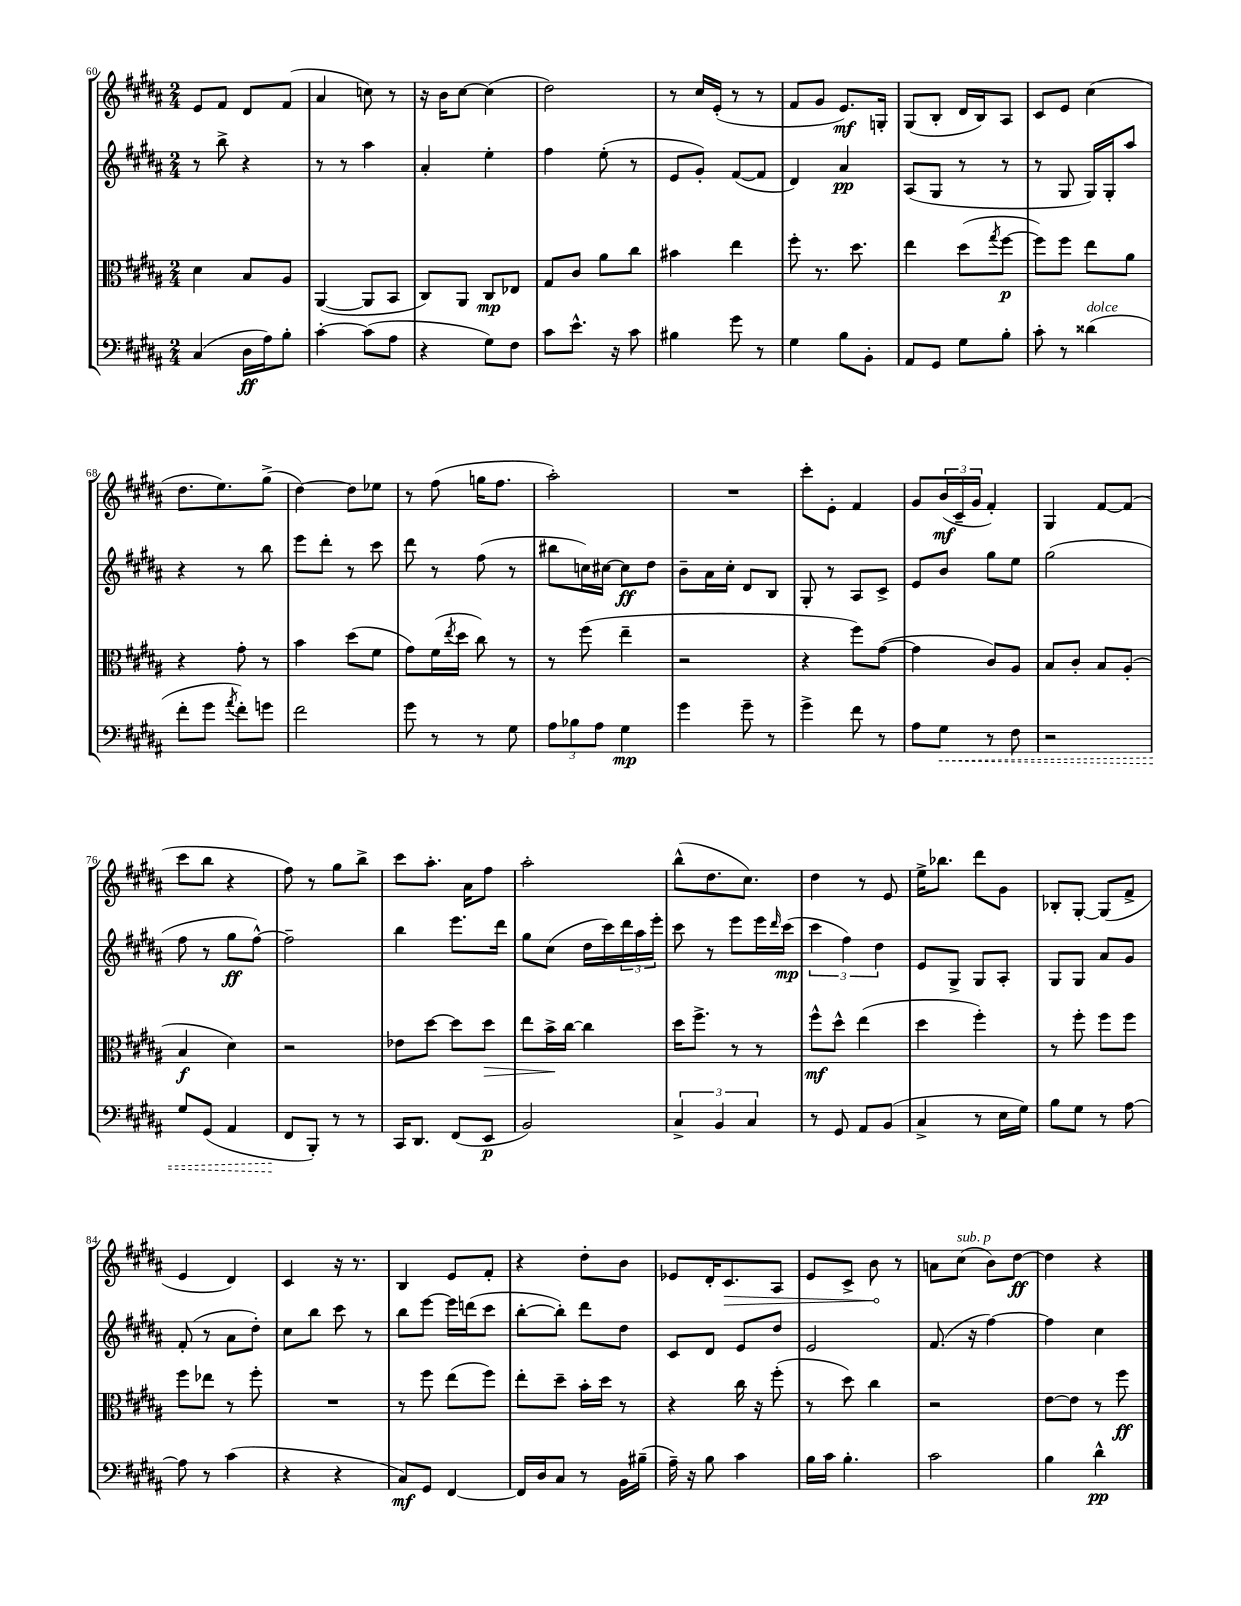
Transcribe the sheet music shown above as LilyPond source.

<<
\new StaffGroup <<
\new Staff = "s0" {
    \clef treble \key b \major \numericTimeSignature \time 2/4
    e'8 fis'8 dis'8 fis'8( |
    ais'4 c''8) r8 |
    r16 b'16 cis''8~ cis''4( |
    dis''2) |
    r8 cis''16 e'16-.( r8 r8 |
    fis'8 gis'8 e'8.\mf) g16-. |
    gis8( b8-. dis'16 b16) ais8 |
    cis'8 e'8 cis''4( |
    dis''8. e''8.) gis''8->( |
    dis''4~) dis''8 ees''8 |
    r8 fis''8( g''16 fis''8. |
    ais''2-.) |
    R2 |
    cis'''8-. e'8-. fis'4 |
    gis'8 \tuplet 3/2 { b'16\mf( cis'16-- gis'16 } fis'4-.) |
    gis4 fis'8~ fis'8( |
    cis'''8 b''8 r4 |
    fis''8) r8 gis''8 b''8-> |
    cis'''8 ais''8.-. ais'16 fis''8 |
    ais''2-. |
    b''8-^( dis''8. cis''8.) |
    dis''4 r8 e'8 |
    e''16-> bes''8. dis'''8 gis'8 |
    bes8-. gis8~-. gis8( fis'8-> |
    e'4 dis'4) |
    cis'4 r16 r8. |
    b4 e'8 fis'8-. |
    r4 dis''8-. b'8 |
    ees'8 dis'16-. \once \override Hairpin.circled-tip = ##t cis'8.\> ais8 |
    e'8 cis'8-> b'8\! r8 |
    a'8 cis''8^\markup { \italic "sub. p" }( b'8) dis''8~\ff |
    dis''4 r4 \bar "|." |
}
\new Staff = "s1" {
    \clef treble \key b \major \numericTimeSignature \time 2/4
    r8 b''8-> r4 |
    r8 r8 ais''4 |
    ais'4-. e''4-. |
    fis''4 e''8-.( r8 |
    e'8 gis'8-.) fis'8~( fis'8 |
    dis'4) ais'4\pp |
    ais8( gis8 r8 r8 |
    r8 gis8 gis16) gis16-. ais''8 |
    r4 r8 b''8 |
    e'''8 dis'''8-. r8 cis'''8 |
    dis'''8 r8 fis''8( r8 |
    bis''8 c''16) cis''16~ cis''8\ff dis''8 |
    b'8-- ais'16 cis''16-. dis'8 b8 |
    gis8-. r8 ais8 cis'8-> |
    e'8 b'8 gis''8 e''8 |
    gis''2( |
    fis''8 r8 gis''8\ff fis''8~-^) |
    fis''2-- |
    b''4 e'''8. dis'''16 |
    gis''8 cis''8( dis''16 cis'''16) \tuplet 3/2 { dis'''16 ais''16 e'''16-. } |
    cis'''8 r8 e'''8 e'''16 \grace { dis'''16 } cis'''16\mp( |
    \tuplet 3/2 { cis'''4 fis''4) dis''4 } |
    e'8 gis8-> gis8 ais8-. |
    gis8 gis8 ais'8 gis'8 |
    fis'8-.( r8 ais'8 dis''8-.) |
    cis''8 b''8 cis'''8 r8 |
    b''8 e'''8~ e'''16 d'''16( cis'''8 |
    b''8~-. b''8-.) dis'''8 dis''8 |
    cis'8 dis'8 e'8 dis''8 |
    e'2 |
    fis'8.( r16 fis''4~) |
    fis''4 cis''4 \bar "|." |
}
\new Staff = "s2" {
    \clef alto \key b \major \numericTimeSignature \time 2/4
    dis'4 b8 ais8 |
    ais,4~( ais,8 b,8 |
    cis8) ais,8 cis8\mp ees8 |
    gis8 cis'8 ais'8 cis''8 |
    bis'4 e''4 |
    fis''8-. r8. dis''8. |
    e''4 dis''8( \acciaccatura { gis''8 } fis''8~\p |
    fis''8) fis''8 e''8 ais'8 |
    r4 gis'8-. r8 |
    b'4 dis''8( fis'8 |
    gis'8) fis'16( \acciaccatura { e''8 } dis''16 cis''8) r8 |
    r8 fis''8( e''4-- |
    r2 |
    r4 fis''8) gis'8~( |
    gis'4 cis'8) ais8 |
    b8 cis'8-. b8 ais8-.( |
    b4\f dis'4) |
    r2 |
    ees'8 dis''8~ dis''8 dis''8\> |
    e''8 b'16->\! cis''16~ cis''4 |
    dis''16 fis''8.-> r8 r8 |
    fis''8-^\mf dis''8-^ e''4( |
    dis''4 fis''4-.) |
    r8 fis''8-. fis''8 fis''8 |
    fis''8 ees''8 r8 fis''8-. |
    R2 |
    r8 fis''8 e''8( fis''8) |
    e''8-. dis''8-- b'16-. dis''16 r8 |
    r4 cis''16 r16 fis''8-.( |
    r8 dis''8) cis''4 |
    r2 |
    e'8~ e'8 r8 fis''8\ff \bar "|." |
}
\new Staff = "s3" {
    \clef bass \key b \major \numericTimeSignature \time 2/4
    cis4( dis16\ff ais16) b8-. |
    cis'4~-. cis'8( ais8 |
    r4 gis8) fis8 |
    cis'8 e'8.-^ r16 cis'8 |
    bis4 gis'8 r8 |
    gis4 b8 b,8-. |
    ais,8 gis,8 gis8 b8-. |
    cis'8-. r8 disis'4^\markup { \italic "dolce" }( |
    fis'8-. gis'8 \acciaccatura { ais'8 } fis'8-.) g'8 |
    fis'2 |
    gis'8 r8 r8 gis8 |
    \tuplet 3/2 { ais8 bes8 ais8 } gis4\mp |
    gis'4 gis'8-- r8 |
    gis'4-> fis'8 r8 |
    ais8 \once \override Hairpin.style = #'dashed-line gis8\< r8 fis8 |
    r2 |
    gis8 gis,8( ais,4 |
    fis,8\! b,,8-.) r8 r8 |
    cis,16 dis,8. fis,8( e,8\p |
    b,2) |
    \tuplet 3/2 { cis4-> b,4 cis4 } |
    r8 gis,8 ais,8 b,8( |
    cis4-> r8 e16 gis16) |
    b8 gis8 r8 ais8~ |
    ais8 r8 cis'4( |
    r4 r4 |
    cis8\mf) gis,8 fis,4~ |
    fis,16 dis16 cis8 r8 b,16 bis16--( |
    ais16--) r16 b8 cis'4 |
    b16 cis'16 b4.-. |
    cis'2 |
    b4 dis'4-^\pp \bar "|." |
}
>>
>>
\layout { \context { \Score currentBarNumber = #60 } }
